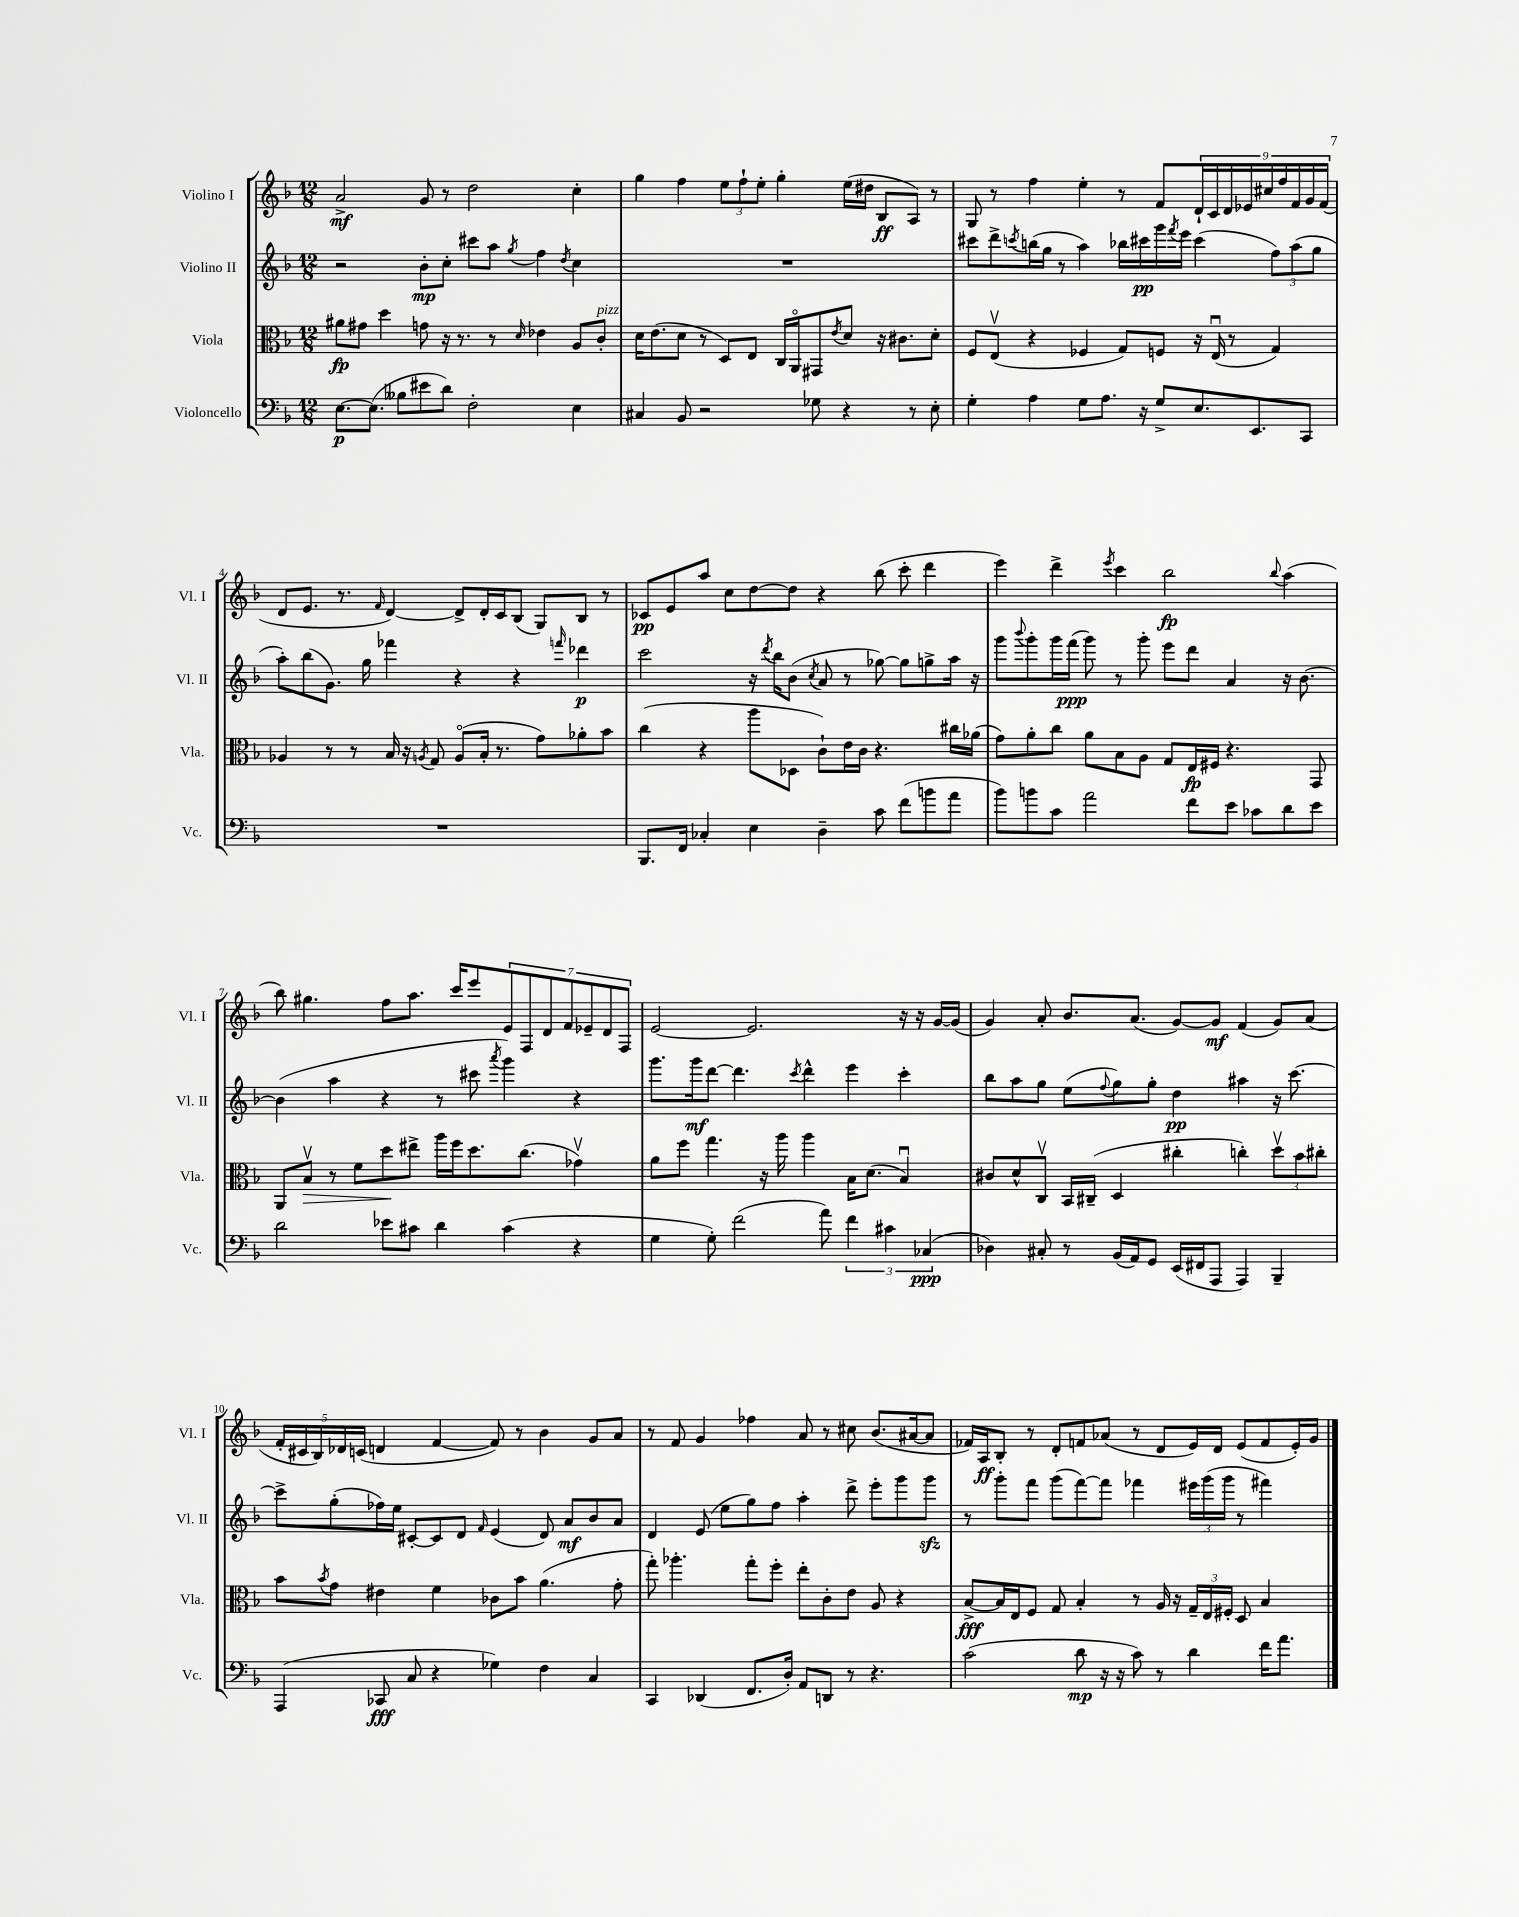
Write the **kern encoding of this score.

**kern	**dynam	**kern	**dynam	**kern	**dynam	**kern	**dynam
*part4	*part4	*part3	*part3	*part2	*part2	*part1	*part1
*staff4	*staff4	*staff3	*staff3	*staff2	*staff2	*staff1	*staff1
*I"Violoncello	*	*I"Viola	*	*I"Violino II	*	*I"Violino I	*
*I'Vc.	*	*I'Vla.	*	*I'Vl. II	*	*I'Vl. I	*
*clefF4	*	*clefC3	*	*clefG2	*	*clefG2	*
*k[b-]	*	*k[b-]	*	*k[b-]	*	*k[b-]	*
*M12/8	*	*M12/8	*	*M12/8	*	*M12/8	*
=1	=1	=1	=1	=1	=1	=1	=1
[8.E\L	p	8a#X\L	fp	2r	.	2a^/	mf
.	.	8g#X\J	.	.	.	.	.
(8.E\J]	.	.	.	.	.	.	.
.	.	4dd\	.	.	.	.	.
8B--X\L	.	.	.	.	.	.	.
8e#X\	.	8gn\	.	8b-'\L	mp	8g/	.
8d\J)	.	16r	.	8cc'\J	.	8r	.
.	.	8.r	.	.	.	.	.
2F'\	.	.	.	8ccc#X\L	.	2dd\	.
.	.	8r	.	8aa\J	.	.	.
.	.	16qqd/	.	8qgg/	.	.	.
.	.	4e-X\	.	4ff\	.	.	.
.	.	.	.	8qdd/	.	.	.
4E\	.	8A/L	.	4cc\	.	4cc'\	.
!	!	!LO:TX:a:i:t=pizz.	!	!	!	!	!
.	.	8c'/J	.	.	.	.	.
=2	=2	=2	=2	=2	=2	=2	=2
4C#X/	.	16d\KL	.	1.r	.	4gg\	.
.	.	(8.e\	.	.	.	.	.
8BB-/	.	8d\J	.	.	.	4ff\	.
2r	.	8r	.	.	.	.	.
.	.	8D/L)	.	.	.	12ee\L	.
.	.	.	.	.	.	12ff`\	.
.	.	8E/J	.	.	.	.	.
.	.	.	.	.	.	12ee'\J	.
.	.	16C/LL	.	.	.	4gg'\	.
.	.	16AA/J	.	.	.	.	.
8G-X\	.	8GG#X/	.	.	.	.	.
.	.	8qe/	.	.	.	.	.
4r	.	8d/J	.	.	.	(16ee\LL	.
.	.	.	.	.	.	16dd#X\JJ	.
.	.	16r	.	.	.	8B-/L	ff
.	.	8.c#X\L	.	.	.	.	.
8r	.	.	.	.	.	8A/J)	.
8E'\	.	8d'\J	.	.	.	8r	.
=3	=3	=3	=3	=3	=3	=3	=3
4G'\	.	8F/L	.	8ccc#X\L	.	8G/	.
.	.	(8Ev/J	.	8ddd^\	.	8r	.
.	.	.	.	8qcccn/	.	.	.
4A\	.	4r	.	(16bbn\L	.	4ff\	.
.	.	.	.	16gg\JJ	.	.	.
.	.	.	.	8r	.	.	.
8G\L	.	4F-X/	.	4aa\)	.	4ee'\	.
8.A\J	.	.	.	.	.	.	.
.	.	8G/L)	.	16bb-X\LL	.	8r	.
16r	.	.	.	16ccc#X\	pp	.	.
8G^/L	.	8Fn/J	.	16ggg\	.	8f/L	.
.	.	.	.	8qfff/	.	.	.
.	.	.	.	16eee\JJ	.	.	.
8.E/	.	16r	.	(4ccc#\	.	18d`/L	.
.	.	.	.	.	.	18c/	.
.	.	(16Eu/	.	.	.	.	.
.	.	.	.	.	.	18d/	.
.	.	8r	.	.	.	.	.
.	.	.	.	.	.	18e-X/	.
8.EE/	.	.	.	.	.	.	.
.	.	.	.	.	.	18cc#X/	.
.	.	4G/)	.	12ff\L)	.	.	.
.	.	.	.	.	.	18ff/	.
.	.	.	.	(12aa\	.	18f/	.
8CC/J	.	.	.	.	.	.	.
.	.	.	.	.	.	18g/	.
.	.	.	.	12gg\J	.	.	.
.	.	.	.	.	.	(18f/JJ	.
!!LO:LB:g=z
=4	=4	=4	=4	=4	=4	=4	=4
1.r	.	4A-X/	.	8aa'\L)	.	8d/L	.
.	.	.	.	(8bb-\	.	8.e/J	.
.	.	8r	.	8.g\J)	.	.	.
.	.	.	.	.	.	8.r	.
.	.	8r	.	.	.	.	.
.	.	.	.	16gg\	.	.	.
.	.	.	.	.	.	16qqf/	.
.	.	16B-/	.	4fff-X\	.	[4d/)	.
.	.	16r	.	.	.	.	.
.	.	8qAn/	.	.	.	.	.
.	.	8G/	.	.	.	.	.
.	.	(8A/L	.	4r	.	8d^/L]	.
.	.	16B-'/Jk	.	.	.	16d'/L	.
.	.	8.r	.	.	.	16c/J	.
.	.	.	.	4r	.	(8B-/J	.
.	.	8g\L)	.	.	.	8G/L)	.
.	.	.	.	16qqfffn/	.	.	.
.	.	8a-X'\	.	4ddd-X\	p	8B-/J	.
.	.	8b-\J	.	.	.	8r	.
=5	=5	=5	=5	=5	=5	=5	=5
8.BBB-/L	.	(4cc\	.	2ccc\	.	8c-X/L	pp
.	.	.	.	.	.	8e/	.
16FF/Jk	.	.	.	.	.	.	.
4C-X'/	.	4r	.	.	.	8aa/J	.
.	.	.	.	.	.	8cc\L	.
4E\	.	8aa\L	.	16r	.	[8dd\	.
.	.	.	.	8qddd/	.	.	.
.	.	.	.	16bb-\KL	.	.	.
.	.	8D-X\J	.	(8b-\J	.	8dd\J]	.
.	.	.	.	8qcc/	.	.	.
4D~\	.	8c`\L)	.	8a/	.	4r	.
.	.	16e\L	.	8r	.	.	.
.	.	16c\JJ	.	.	.	.	.
8c\	.	4.r	.	[8gg-X\)	.	(8bb-\	.
(8f\L	.	.	.	8gg-\L]	.	8ccc'\	.
8bn\	.	.	.	8ggn^\	.	4ddd\	.
8a\J	.	16cc#X\LL	.	16aa\Jk	.	.	.
.	.	(16a-X\JJ	.	16r	.	.	.
=6	=6	=6	=6	=6	=6	=6	=6
8b-\L)	.	8g\L)	.	8ggg\L	.	4eee\)	.
.	.	.	.	8qqbbb-/	.	.	.
8bn\	.	8a'\	.	8ggg'\	.	.	.
8c\J	.	8cc\J	.	16ggg\L	.	4ddd^\	.
.	.	.	.	(16fff\JJ	ppp	.	.
2a\	.	8a\L	.	8ggg\)	.	.	.
.	.	.	.	.	.	8qeee/	.
.	.	8B-\	.	8r	.	4ccc\	.
.	.	8A\J	.	8ggg'\	.	.	.
.	.	8G/L	.	8eee\L	.	2bb-\	fp
8f\L	.	16E/L	fp	8ddd\J	.	.	.
.	.	16F#X/JJ	.	.	.	.	.
8e\J	.	4.r	.	4a/	.	.	.
8c-X\L	.	.	.	.	.	.	.
.	.	.	.	.	.	8qqbb-/	.
8d\	.	.	.	16r	.	(4aa\	.
.	.	.	.	[8.b-\	.	.	.
8e\J	.	8GG/	.	.	.	.	.
!!LO:LB:g=z
=7	=7	=7	=7	=7	=7	=7	=7
2d\	.	8AA/L	.	(4b-\]	.	8bb-\)	.
!	!	!	!LO:HP:b	!	!	!	!
.	.	8B-v/J	>	.	.	4.gg#X\	.
.	.	8r	.	4aa\	.	.	.
.	.	8f\L	.	.	.	.	.
8e-X\L	.	8dd\	.	4r	.	8ff\L	.
8c#X\J	.	8ee#X^\J	]	.	.	8.aa\J	.
4d\	.	16aa\LL	.	8r	.	.	.
.	.	16ff\J	.	.	.	16ccc/KL	.
.	.	8.dd\	.	8ccc#X\	.	8eee/	.
.	.	.	.	8qaaa/	.	.	.
(4c#\	.	.	.	4ggg\)	.	14e/	.
.	.	(8.cc\J	.	.	.	.	.
.	.	.	.	.	.	14F/	.
.	.	.	.	.	.	14d/	.
.	.	.	.	.	.	14f/	.
4r	.	4g-Xv\)	.	4r	.	.	.
.	.	.	.	.	.	14e-X~/	.
.	.	.	.	.	.	14d/	.
.	.	.	.	.	.	14F/J	.
=8	=8	=8	=8	=8	=8	=8	=8
4G\	.	8a\L	.	8.ggg\L	.	[2e/	.
.	.	8ff\J	.	.	.	.	.
.	.	.	.	16ggg\k	mf	.	.
8G'\)	.	4.gg\	.	[8ddd\J	.	.	.
(2f\	.	.	.	4.ddd\]	.	.	.
.	.	.	.	.	.	2.e/]	.
.	.	16r	.	.	.	.	.
.	.	16aa\	.	.	.	.	.
.	.	.	.	8qccc/	.	.	.
.	.	4aa\	.	4ddd^^\	.	.	.
8a\)	.	.	.	.	.	.	.
6f\	.	16B-\KL	.	4eee\	.	.	.
.	.	(8.d\J	.	.	.	.	.
6c#X\	.	.	.	.	.	.	.
.	.	4B-u/)	.	4ccc'\	.	16r	.
.	.	.	.	.	.	16r	.
(6C-X/	ppp	.	.	.	.	.	.
.	.	.	.	.	.	[16g/LL	.
.	.	.	.	.	.	(16g/JJ]	.
=9	=9	=9	=9	=9	=9	=9	=9
4D-X\)	.	8c#X/L	.	8bb-\L	.	4g/)	.
.	.	8d^^/	.	8aa\	.	.	.
8C#X'/	.	8Cv/J	.	8gg\J	.	8a'/	.
8r	.	16BB-/LL	.	(8ee\L	.	8.b-/L	.
.	.	(16C#X~/JJ	.	.	.	.	.
.	.	.	.	8qqff/	.	.	.
(16BB-/LL	.	4D/	.	8gg\)	.	.	.
16AA/J)	.	.	.	.	.	(8.a/J	.
8GG/J	.	.	.	8gg'\J	.	.	.
(16EE/LL	.	4cc#X'\	.	4dd\	pp	[8g/L)	.
16FF#X/J	.	.	.	.	.	.	.
8AAA/J	.	.	.	.	.	8g/J]	mf
4AAA/)	.	4ccn'\)	.	4aa#X\	.	(4f/	.
4BBB-~/	.	12ddv\L	.	16r	.	8g/L)	.
.	.	.	.	[8.ccc\	.	.	.
.	.	12b-\	.	.	.	.	.
.	.	.	.	.	.	(8a/J	.
.	.	12cc#X'\J	.	.	.	.	.
!!LO:LB:g=z
=10	=10	=10	=10	=10	=10	=10	=10
(4AAA/	.	8b-\L	.	8ccc^\L]	.	20f'/LL	.
.	.	.	.	.	.	20c#X/	.
.	.	.	.	.	.	20B-/)	.
.	.	8qb-/	.	.	.	.	.
.	.	8g\J	.	(8gg'\	.	.	.
.	.	.	.	.	.	20d-X/	.
.	.	.	.	.	.	(20cn/JJ	.
8CC-X/	fff	4e#X\	.	16ff-X\L)	.	4dn/	.
.	.	.	.	16ee\JJ	.	.	.
8C/	.	.	.	[8c#X'/L	.	.	.
4r	.	4f\	.	8c#/]	.	[4f/	.
.	.	.	.	8d/J	.	.	.
.	.	.	.	16qqf/	.	.	.
4G-X\)	.	8c-X\L	.	(4e/	.	8f/])	.
.	.	8b-\J	.	.	.	8r	.
4F\	.	(4.a\	.	8d/)	.	4b-\	.
.	.	.	.	8a/L	mf	.	.
4C/	.	.	.	8b-/	.	8g/L	.
.	.	8g'\	.	8a/J	.	8a/J	.
=11	=11	=11	=11	=11	=11	=11	=11
4CC/	.	8gg'\)	.	4d/	.	8r	.
.	.	4.aa-X'\	.	.	.	8f/	.
(4DD-X/	.	.	.	(8e/	.	4g/	.
.	.	.	.	8ee\L	.	.	.
8.FF/L	.	8gg'\L	.	8gg\)	.	4ff-X\	.
.	.	8ff'\J	.	8ff\J	.	.	.
16D'/Jk)	.	.	.	.	.	.	.
8AA/L	.	8ee'\L	.	4aa'\	.	8a/	.
8DDn/J	.	8c'\	.	.	.	8r	.
8r	.	8e\J	.	8ddd^\	.	8cc#X\	.
4.r	.	8A/	.	8eee'\L	.	(8.b-/L	.
.	.	4r	.	8ggg\	.	.	.
.	.	.	.	.	.	[16a#X/k	.
.	.	.	.	8gggzz\J	.	8a#/J]	.
=12	=12	=12	=12	=12	=12	=12	=12
(2c\	.	[8B-^/L	fff	8r	.	16f-X/LL)	.
.	.	.	.	.	.	16A/J	ff
.	.	16B-/L]	.	8ggg'\L	.	8B-'/J	.
.	.	16E/J	.	.	.	.	.
.	.	8F/J	.	8fff\J	.	8r	.
.	.	8G/	.	(8ggg\L	.	8d'/L	.
8d\	mp	4B-'/	.	[8fff\)	.	8fn/	.
16r	.	.	.	8fff\J]	.	(8a-X/J	.
16r	.	.	.	.	.	.	.
8c\)	.	8r	.	4fff-X\	.	8r	.
8r	.	16A/	.	.	.	8d/L	.
.	.	16r	.	.	.	.	.
4d\	.	24G~/LL	.	24eee#X\LL	.	16e/L)	.
.	.	24E/	.	(24ggg\	.	.	.
.	.	.	.	.	.	16d/JJ	.
.	.	24F#X'/JJ	.	24ggg\JJ	.	.	.
.	.	8D/	.	8r	.	(8e/L	.
16f\KL	.	4B-/	.	4fff#X\)	.	8f/	.
8.a\J	.	.	.	.	.	.	.
.	.	.	.	.	.	16e'/L)	.
.	.	.	.	.	.	16g/JJ	.
==	==	==	==	==	==	==	==
*-	*-	*-	*-	*-	*-	*-	*-
